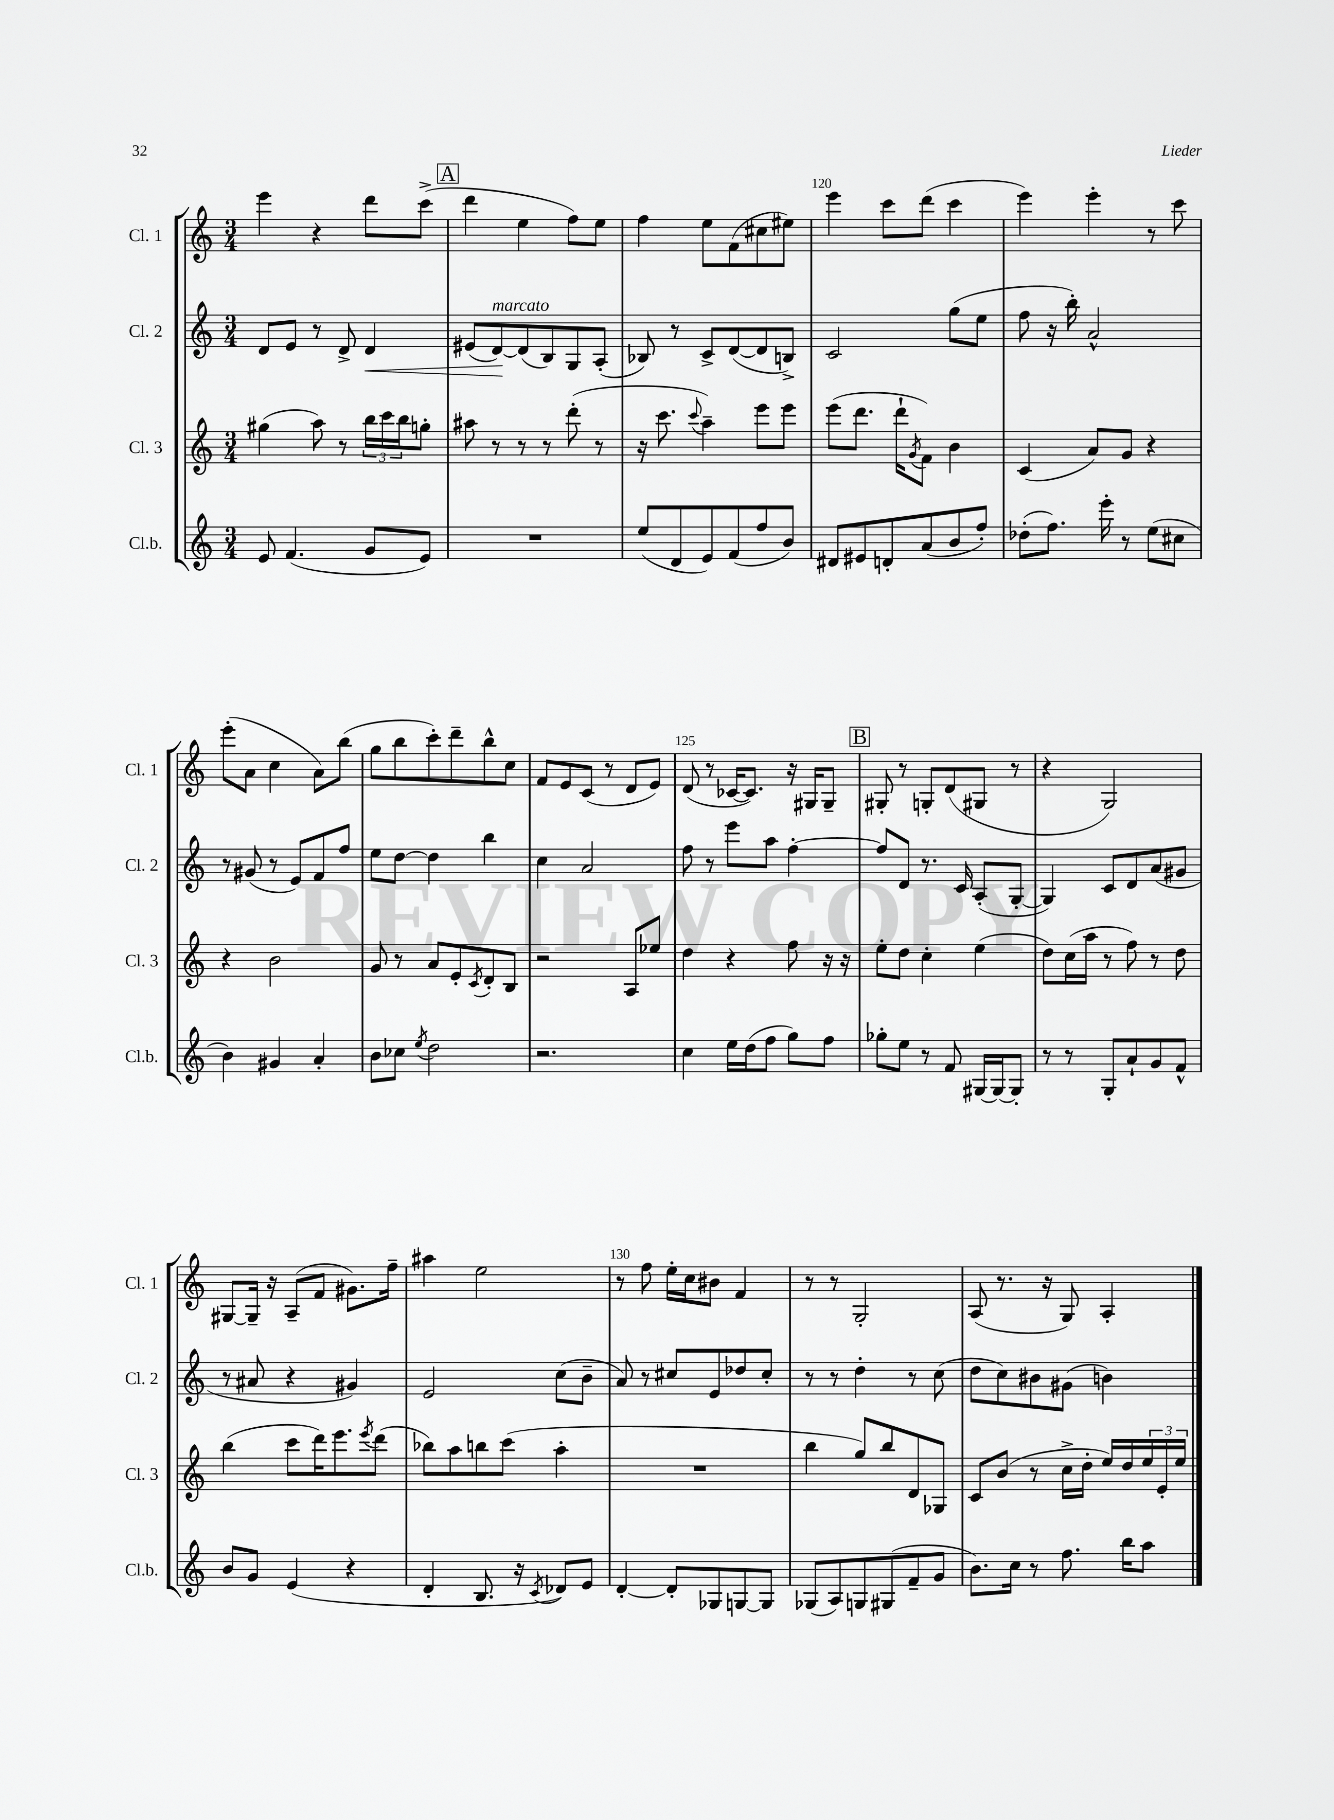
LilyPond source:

<<
\new StaffGroup <<
\new Staff = "s0" \with { instrumentName = "Cl. 1" shortInstrumentName = "Cl. 1" } {
    \clef treble \key c \major \numericTimeSignature \time 3/4
    e'''4 r4 d'''8 c'''8->( |
    \mark \markup { \box "A" } d'''4 e''4 f''8) e''8 |
    f''4 e''8 f'8( cis''8 eis''8) |
    e'''4 c'''8 d'''8( c'''4 |
    e'''4) e'''4-. r8 c'''8 |
    e'''8-.( a'8 c''4 a'8) b''8( |
    g''8 b''8 c'''8-.) d'''8-- b''8-^ c''8 |
    f'8 e'8 c'8( r8 d'8 e'8) |
    d'8( r8 ces'16~ ces'8.) r16 gis16 gis8-- |
    \mark \markup { \box "B" } gis8-. r8 g8-. d'8( gis8 r8 |
    r4 g2) |
    gis8~ gis16-- r16 a8--( f'8 gis'8.) f''16-- |
    ais''4 e''2 |
    r8 f''8 e''16-. c''16 bis'8 f'4 |
    r8 r8 g2-. |
    a8( r8. r16 g8) a4-. \bar "|." |
}
\new Staff = "s1" \with { instrumentName = "Cl. 2" shortInstrumentName = "Cl. 2" } {
    \clef treble \key c \major \numericTimeSignature \time 3/4
    d'8 e'8 r8 d'8-> d'4\< |
    \mark \markup { \box "A" } eis'8( d'8~\!^\markup { \italic "marcato" }) d'8( b8) g8 a8-.( |
    bes8) r8 c'8-> d'8~( d'8 b8->) |
    c'2 g''8( e''8 |
    f''8 r16 b''16-.) a'2-^ |
    r8 gis'8( r8 e'8) f'8 f''8 |
    e''8 d''8~ d''4 b''4 |
    c''4 a'2 |
    f''8 r8 e'''8 a''8 f''4~-. |
    \mark \markup { \box "B" } f''8 d'8 r8. c'16 a8-.( g8~-. |
    g4) c'8 d'8 a'8( gis'8 |
    r8 ais'8 r4 gis'4) |
    e'2 c''8( b'8-- |
    a'8) r8 cis''8 e'8 des''8 cis''8-. |
    r8 r8 d''4-. r8 c''8( |
    d''8 c''8) bis'8 gis'8( b'4) \bar "|." |
}
\new Staff = "s2" \with { instrumentName = "Cl. 3" shortInstrumentName = "Cl. 3" } {
    \clef treble \key c \major \numericTimeSignature \time 3/4
    gis''4( a''8) r8 \tuplet 3/2 { b''16 c'''16 b''16 } g''8-. |
    \mark \markup { \box "A" } ais''8 r8 r8 r8 d'''8-.( r8 |
    r16 c'''8. \appoggiatura { c'''8 } a''4--) e'''8 e'''8 |
    e'''8( d'''8. d'''16-! \acciaccatura { g'8 } f'8) b'4 |
    c'4( a'8) g'8 r4 |
    r4 b'2 |
    g'8 r8 a'8 e'8-. \acciaccatura { c'8 } d'8-. b8 |
    r2 a8 ees''8 |
    d''4 r4 f''8 r16 r16 |
    \mark \markup { \box "B" } e''8-. d''8 c''4-. e''4( |
    d''8) c''16( a''16 r8 f''8) r8 d''8 |
    b''4( c'''8 d'''16) e'''8. \acciaccatura { e'''8 } d'''8( |
    bes''8) a''8 b''8 c'''8( a''4-. |
    R2. |
    b''4 g''8) b''8 d'8 ges8 |
    c'8 b'8( r8 c''16-> d''16-. e''16) d''16 \tuplet 3/2 { e''16 e'16-. e''16 } \bar "|." |
}
\new Staff = "s3" \with { instrumentName = "Cl.b." shortInstrumentName = "Cl.b." } {
    \clef treble \key c \major \numericTimeSignature \time 3/4
    e'8 f'4.( g'8 e'8) |
    \mark \markup { \box "A" } R2. |
    e''8( d'8 e'8) f'8( f''8 b'8) |
    dis'8 eis'8 d'8-. a'8( b'8 f''8-.) |
    des''8-.( f''8.) e'''16-. r8 e''8( cis''8 |
    b'4) gis'4 a'4-. |
    b'8 ces''8 \acciaccatura { e''8 } d''2 |
    r2. |
    c''4 e''16 d''16( f''8 g''8) f''8 |
    \mark \markup { \box "B" } ges''8-. e''8 r8 f'8 gis16~ gis16~ gis8-. |
    r8 r8 g8-. a'8-! g'8 f'8-^ |
    b'8 g'8 e'4( r4 |
    d'4-. b8. r16 \acciaccatura { c'8 } des'8) e'8 |
    d'4~-. d'8-. ges8 g8~ g8 |
    ges8( a8) g8 gis8( f'8-- g'8 |
    b'8.) c''16 r8 f''8. b''16 a''8 \bar "|." |
}
>>
>>
\layout { \context { \Score currentBarNumber = #117 \override BarNumber.break-visibility = ##(#f #t #t) barNumberVisibility = #(every-nth-bar-number-visible 5) } }
